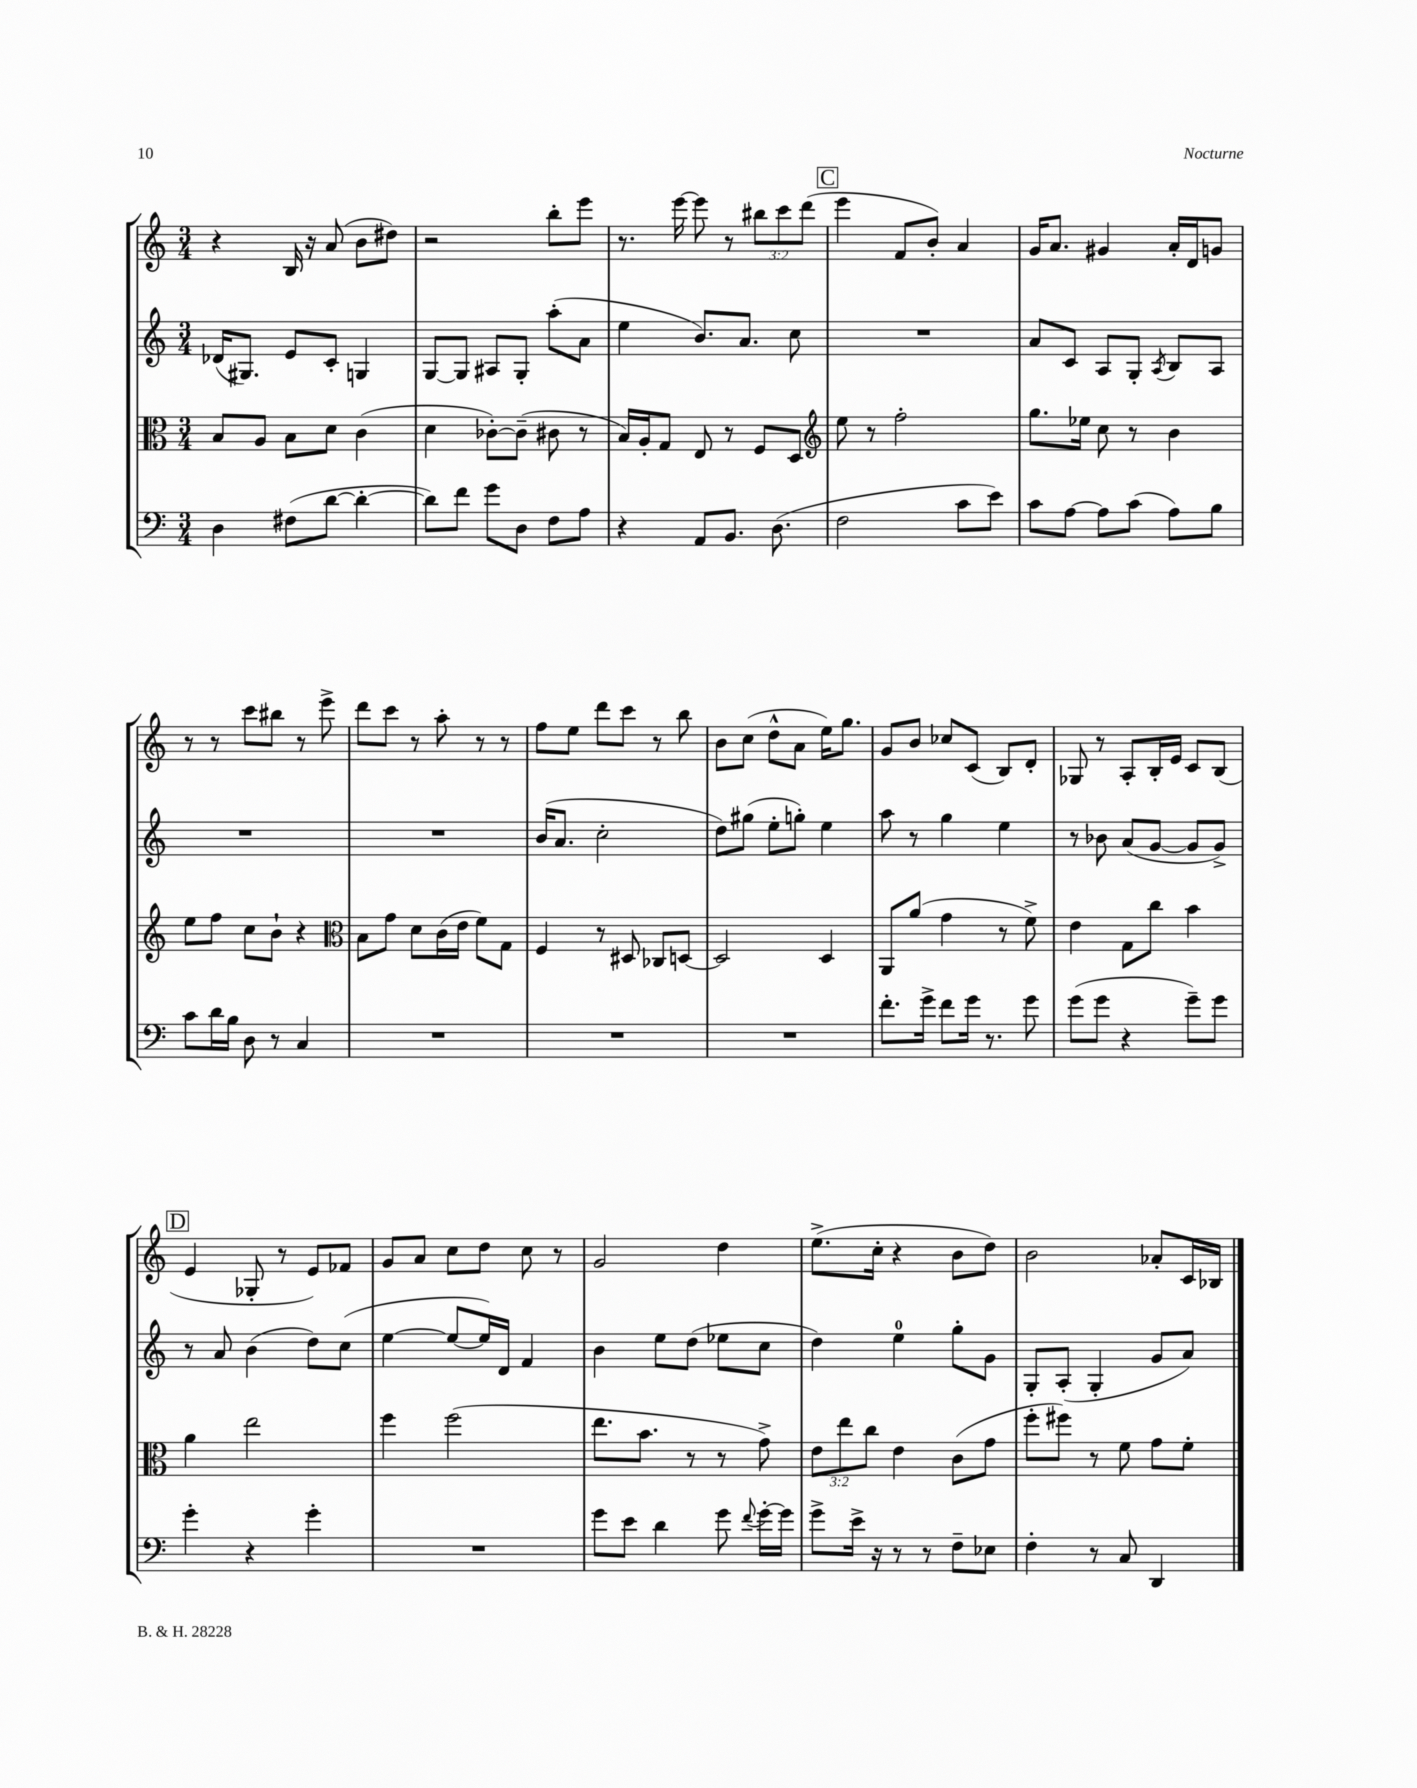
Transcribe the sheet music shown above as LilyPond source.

<<
\new StaffGroup <<
\new Staff = "s0" {
    \clef treble \key c \major \numericTimeSignature \time 3/4 \override Staff.TupletNumber.text = #tuplet-number::calc-fraction-text
    \autoBeamOff r4 b16 r16 a'8( b'8[ dis''8]) |
    r2 b''8[-. e'''8] |
    r8. e'''16~ e'''8 r8 \tuplet 3/2 { bis''8[ c'''8 d'''8]( } |
    \mark \markup { \box "C" } e'''4 f'8[ b'8]-.) a'4 |
    g'16[ a'8.] gis'4 a'16[-. d'16 g'8] |
    r8 r8 c'''8[ bis''8] r8 e'''8-> |
    d'''8[ c'''8] r8 a''8-. r8 r8 |
    f''8[ e''8] d'''8[ c'''8] r8 b''8 |
    b'8[ c''8]( d''8[-^ a'8] e''16[) g''8.] |
    g'8[ b'8] ces''8[ c'8]( b8[) d'8]-. |
    ges8 r8 a8[-. b16-. e'16] c'8[ b8]( |
    \mark \markup { \box "D" } e'4 ges8-. r8 e'8[) fes'8] |
    g'8[ a'8] c''8[ d''8] c''8 r8 |
    g'2 d''4 |
    e''8.[->( c''16]-. r4 b'8[ d''8]) |
    b'2 aes'8[-. c'16 bes16] \bar "|." |
}
\new Staff = "s1" {
    \clef treble \key c \major \numericTimeSignature \time 3/4
    \autoBeamOff des'16[( gis8.]) e'8[ c'8]-. g4 |
    g8[~ g8] ais8[ g8]-. a''8[-.( a'8] |
    e''4 b'8.[) a'8.] c''8 |
    \mark \markup { \box "C" } R2. |
    a'8[ c'8] a8[ g8]-. \acciaccatura { a8 } b8[ a8] |
    R2. |
    R2. |
    b'16[( a'8.] c''2-. |
    d''8[) gis''8]( e''8[-. g''8]-.) e''4 |
    a''8 r8 g''4 e''4 |
    r8 bes'8 a'8[( g'8]~ g'8[ g'8]->) |
    \mark \markup { \box "D" } r8 a'8 b'4( d''8[) c''8]( |
    e''4~ e''8[~ e''16) d'16] f'4 |
    b'4 e''8[ d''8]( ees''8[ c''8] |
    d''4) e''4-0 g''8[-. g'8] |
    g8[-. a8]-.( g4-. g'8[ a'8]) \bar "|." |
}
\new Staff = "s2" {
    \clef alto \key c \major \numericTimeSignature \time 3/4 \override Staff.TupletNumber.text = #tuplet-number::calc-fraction-text
    \autoBeamOff b8[ a8] b8[ d'8] c'4( |
    d'4 ces'8[~-.) ces'8]--( cis'8 r8 |
    b16[) a16-. g8] e8 r8 f8[ d8] |
    \mark \markup { \box "C" } \clef treble e''8 r8 f''2-. |
    g''8.[ ees''16] c''8 r8 b'4 |
    e''8[ f''8] c''8[ b'8]-! r4 |
    \clef alto b8[ g'8] d'8[ c'16( e'16] f'8[) g8] |
    f4 r8 dis8 ces8[ d8]~ |
    d2 d4 |
    a,8[ a'8]( g'4 r8 f'8->) |
    e'4 g8[ c''8] b'4 |
    \mark \markup { \box "D" } a'4 e''2 |
    f''4 f''2( |
    e''8.[ b'8.] r8 r8 g'8->) |
    \tuplet 3/2 { e'8[ e''8 c''8] } e'4 c'8[( g'8] |
    f''8[-. fis''8]) r8 f'8 g'8[ f'8]-. \bar "|." |
}
\new Staff = "s3" {
    \clef bass \key c \major \numericTimeSignature \time 3/4
    \autoBeamOff d4 fis8[( d'8]~ d'4~-. |
    d'8[) f'8] g'8[ d8] f8[ a8] |
    r4 a,8[ b,8.] d8.( |
    \mark \markup { \box "C" } f2 c'8[ e'8]) |
    c'8[ a8]~ a8[ c'8]( a8[) b8] |
    c'8[ d'16 b16] d8 r8 c4 |
    R2. |
    R2. |
    R2. |
    f'8.[-. g'16]-> f'8[ g'16] r8. g'8 |
    g'8[( g'8] r4 g'8[--) g'8] |
    \mark \markup { \box "D" } g'4-. r4 g'4-. |
    R2. |
    g'8[ e'8] d'4 g'8 \appoggiatura { f'8 } g'16[~-. g'16] |
    g'8[-> e'16]-> r16 r8 r8 f8[-- ees8] |
    f4-. r8 c8 d,4 \bar "|." |
}
>>
>>
\layout { \context { \Score \remove "Bar_number_engraver" } }
